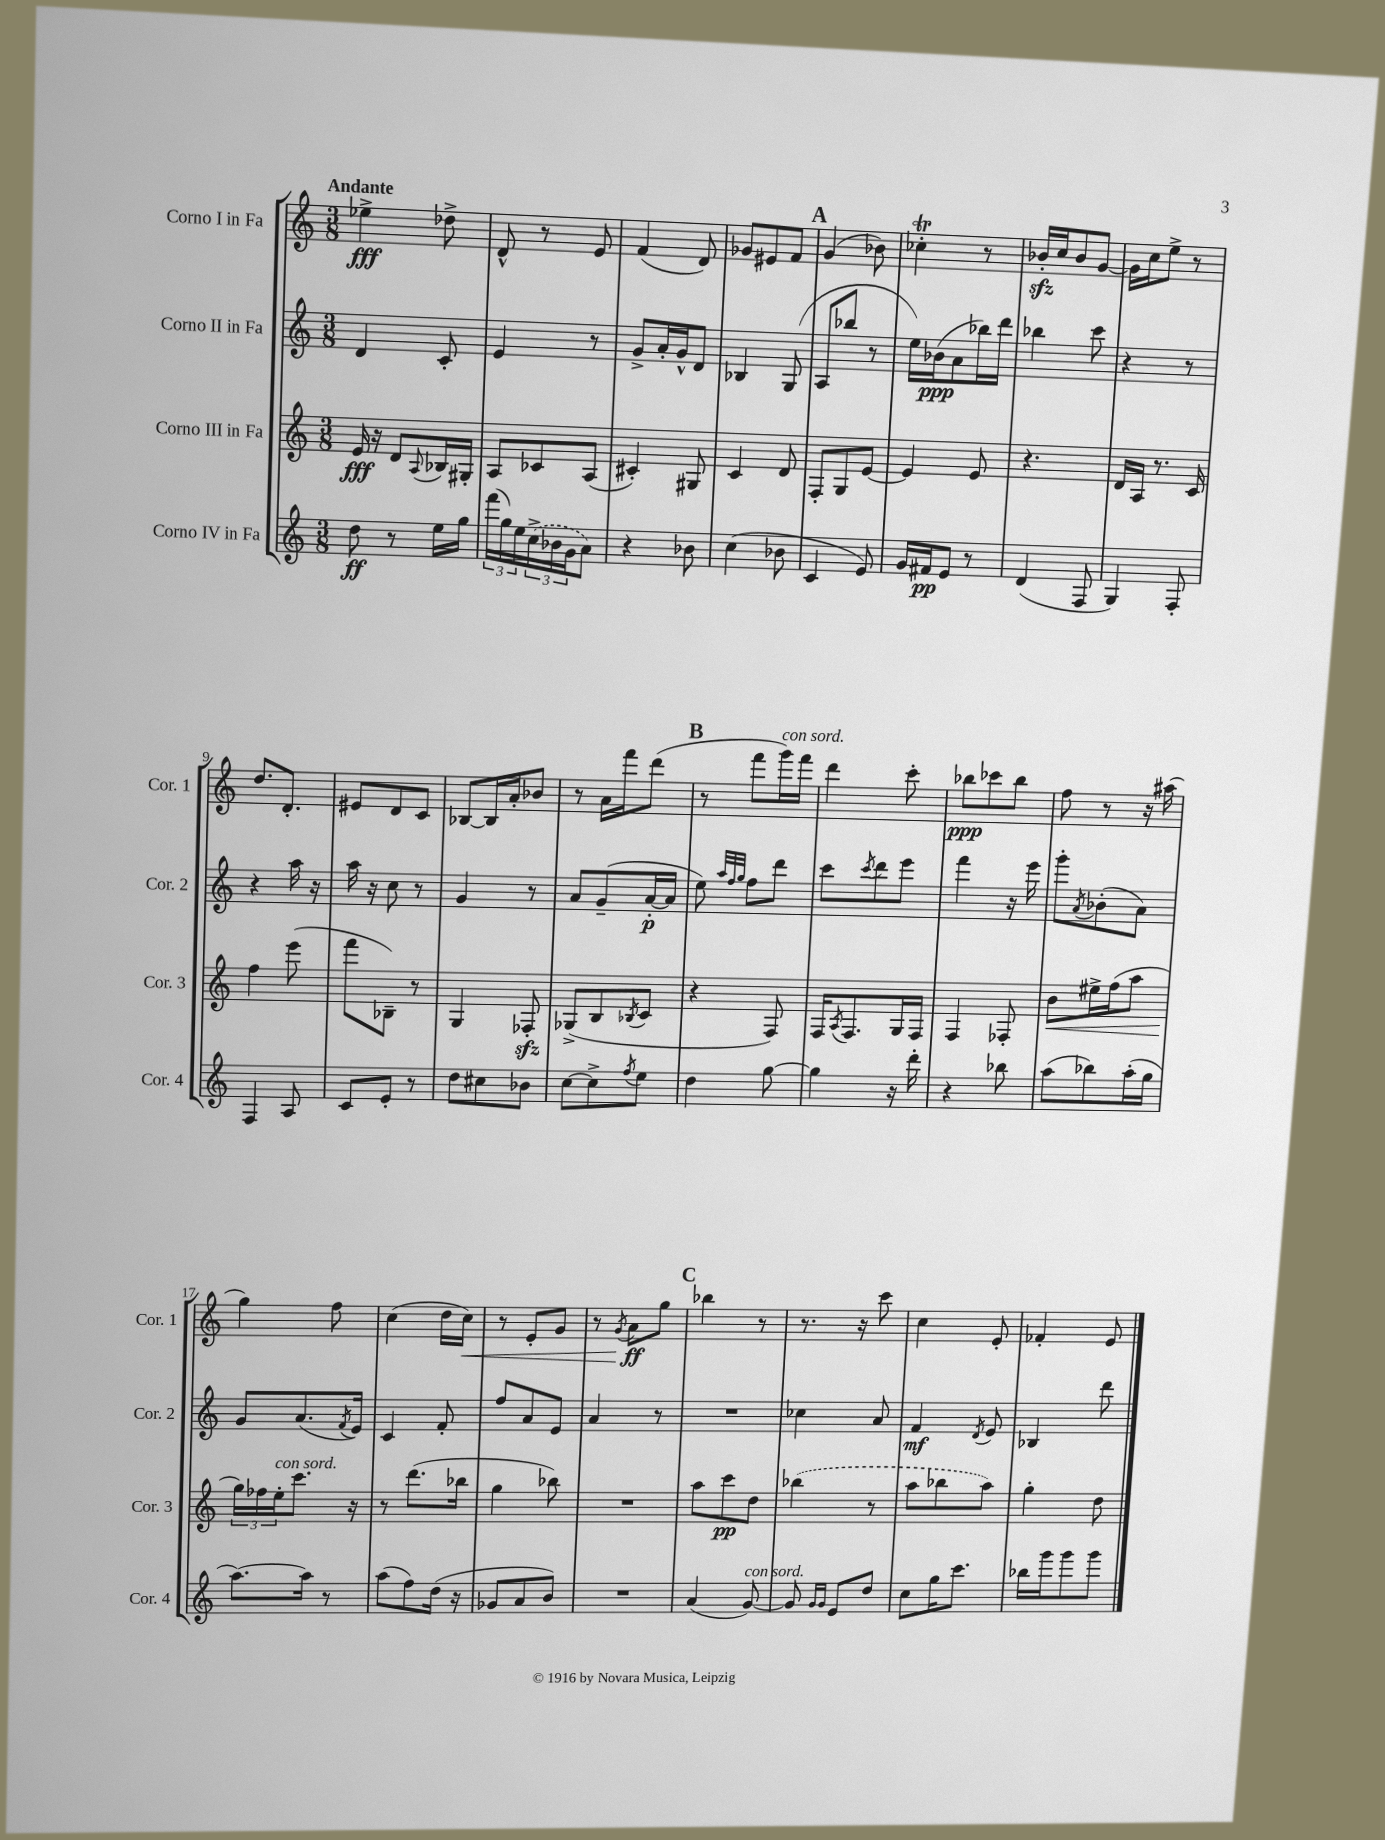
<<
\new StaffGroup <<
\new Staff = "s0" \with { instrumentName = "Corno I in Fa" shortInstrumentName = "Cor. 1" } {
    \clef treble \key c \major \numericTimeSignature \time 3/8 \tempo "Andante"
    ees''4->\fff des''8-> |
    d'8-^ r8 e'8 |
    f'4( d'8) |
    ges'8 eis'8 f'8 |
    \mark \markup { \bold "A" } g'4( bes'8) |
    ces''4-.\trill r8 |
    bes'16-.\sfz c''16 bes'8 g'8~ |
    g'16 c''16 e''8-> r8 |
    d''8. d'8.-. |
    eis'8 d'8 c'8 |
    bes8~ bes16 a'16-. bes'8 |
    r8 a'16 f'''16 d'''8( |
    \mark \markup { \bold "B" } r8 f'''8 g'''16^\markup { \italic "con sord." }) f'''16 |
    d'''4 c'''8-. |
    bes''8\ppp ces'''8 bes''8 |
    f''8 r8 r16 ais''16( |
    g''4) f''8 |
    c''4( d''16 c''16\<) |
    r8 e'8-. g'8 |
    r8 \acciaccatura { g'8 } a'8\ff\! g''8 |
    \mark \markup { \bold "C" } bes''4 r8 |
    r8. r16 c'''8 |
    c''4 e'8-. |
    fes'4-. e'8 \bar "|." |
}
\new Staff = "s1" \with { instrumentName = "Corno II in Fa" shortInstrumentName = "Cor. 2" } {
    \clef treble \key c \major \numericTimeSignature \time 3/8
    d'4 c'8-. |
    e'4 r8 |
    g'8-> a'16-. g'16-^ d'8 |
    bes4 g8( |
    \mark \markup { \bold "A" } a8 bes''8 r8 |
    e''16) bes'16\ppp( a'8 bes''16) d'''16 |
    bes''4 c'''8 |
    r4 r8 |
    r4 a''16 r16 |
    a''16 r16 c''8 r8 |
    g'4 r8 |
    a'8 g'8--( a'16~-.\p a'16 |
    \mark \markup { \bold "B" } e''8) \grace { a''32 f''32 g''32 } f''8 d'''8 |
    c'''8 \acciaccatura { c'''8 } d'''8 e'''8 |
    f'''4 r16 e'''16 |
    g'''8-. \acciaccatura { a'8 } bes'8-.( a'8) |
    g'8 a'8.( \acciaccatura { f'8 } e'16) |
    c'4 f'8-. |
    f''8 a'8 e'8 |
    a'4 r8 |
    \mark \markup { \bold "C" } R4. |
    ces''4 a'8 |
    f'4\mf \acciaccatura { d'8 } e'8 |
    bes4 d'''8 \bar "|." |
}
\new Staff = "s2" \with { instrumentName = "Corno III in Fa" shortInstrumentName = "Cor. 3" } {
    \clef treble \key c \major \numericTimeSignature \time 3/8
    e'16\fff r16 d'8 \appoggiatura { a8 } bes16 gis16-. |
    a8 ces'8 a8( |
    cis'4-.) gis8 |
    c'4 d'8 |
    \mark \markup { \bold "A" } f8-. g8 e'8~ |
    e'4 e'8 |
    r4. |
    d'16 a16 r8. c'16 |
    f''4 e'''8( |
    f'''8 bes8--) r8 |
    g4 fes8-.\sfz |
    ges8->( b8 \acciaccatura { bes8 } c'8 |
    \mark \markup { \bold "B" } r4 f8) |
    f16 \acciaccatura { a8 } f8. g16 f16 |
    f4 fes8-. |
    b'8\< eis''16-> f''16( a''8 |
    \tuplet 3/2 { g''16\!) fes''16 e''16-.^\markup { \italic "con sord." } } c'''8. r16 |
    r8 d'''8.( bes''16 |
    g''4 bes''8) |
    R4. |
    \mark \markup { \bold "C" } a''8 c'''8\pp d''8 |
    \once \slurDashed bes''4( r8 |
    a''8 bes''8 a''8) |
    g''4-. d''8 \bar "|." |
}
\new Staff = "s3" \with { instrumentName = "Corno IV in Fa" shortInstrumentName = "Cor. 4" } {
    \clef treble \key c \major \numericTimeSignature \time 3/8
    d''8\ff r8 e''16 g''16 |
    \tuplet 3/2 { f'''16( g''16) e''16 } \tuplet 3/2 { \once \slurDashed c''16->( bes'16 g'16 } a'8) |
    r4 bes'8 |
    c''4( bes'8 |
    \mark \markup { \bold "A" } c'4 e'8) |
    g'16 fis'16\pp e'8 r8 |
    d'4( f8 |
    g4) f8-. |
    f4 a8 |
    c'8 e'8-. r8 |
    d''8 cis''8 bes'8 |
    c''8~ c''8-> \acciaccatura { f''8 } e''8 |
    \mark \markup { \bold "B" } d''4 g''8~ |
    g''4 r16 d'''16-. |
    r4 bes''8 |
    a''8( bes''8) a''16-.( g''16 |
    a''8.~) a''16 r8 |
    a''8( f''8) d''16( r16 |
    ges'8 a'8 b'8) |
    R4. |
    \mark \markup { \bold "C" } a'4( g'8~^\markup { \italic "con sord." }) |
    g'8 \grace { g'16 g'16 } e'8 d''8 |
    c''8 g''16 c'''8. |
    bes''16 g'''16 g'''8 g'''8 \bar "|." |
}
>>
>>
